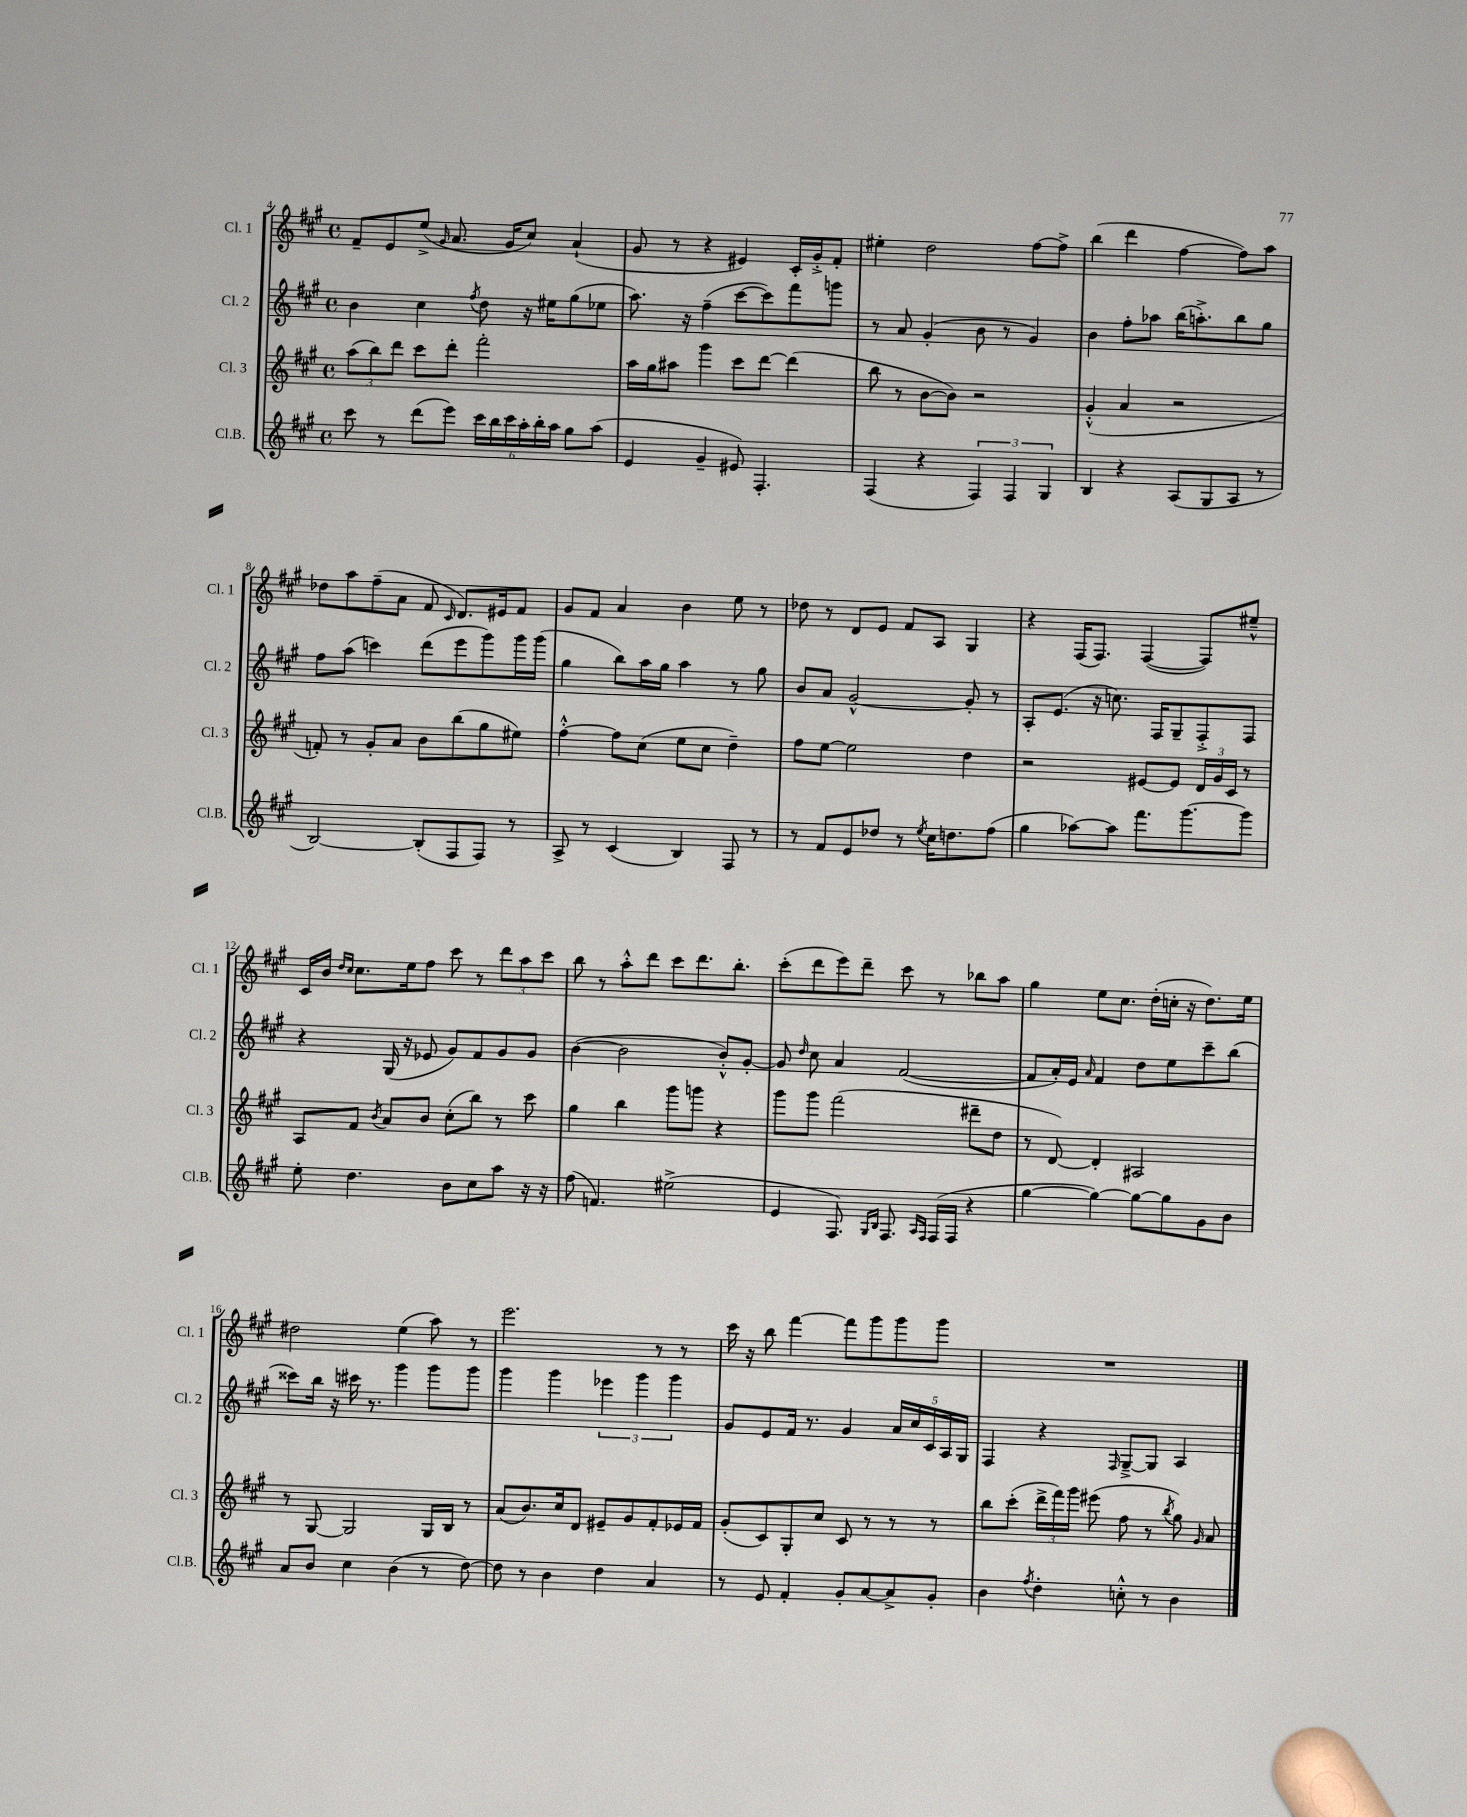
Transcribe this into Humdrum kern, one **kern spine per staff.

**kern	**kern	**kern	**kern
*part4	*part3	*part2	*part1
*staff4	*staff3	*staff2	*staff1
*I"Cl.B.	*I"Cl. 3	*I"Cl. 2	*I"Cl. 1
*I'Cl.B.	*I'Cl. 3	*I'Cl. 2	*I'Cl. 1
*clefG2	*clefG2	*clefG2	*clefG2
*k[f#c#g#]	*k[f#c#g#]	*k[f#c#g#]	*k[f#c#g#]
*M4/4	*M4/4	*M4/4	*M4/4
*met(c)	*met(c)	*met(c)	*met(c)
=4	=4	=4	=4
8ccc#\	(12aa\L	4b\	8f#~/L
.	12bb\)	.	.
8r	.	.	8e/
.	12ddd\J	.	.
(8ddd\L	8ccc#\L	4cc#\	(8ee^/J
.	.	.	16qqg#/
8eee\J)	8ddd'\J	.	8.a/
.	.	8qff#/	.
24ccc#\LL	2fff#'\	8dd\	.
24bb\	.	.	.
.	.	.	16g#/KL
24ccc#\	.	.	.
24aa'\	.	16r	8cc#/J)
24bb'\	.	.	.
.	.	16ee#X\KL	.
24aa\JJ	.	.	.
8gg#\L	.	(8gg#\	(4a`/
(8aa\J	.	8ee-X\J	.
=5	=5	=5	=5
4e/	16aa\LL	8.aa\)	8g#/
.	16gg#\J	.	.
.	8aa#X\J	.	8r
.	.	16r	.
4g#~/	4ggg#\	(4ff#~\	4r
8e#X/)	8ccc#\L	[8ccc#\L	4e#X/)
4.F#'/	[8ddd\J	8ccc#\])	.
.	(4ddd\]	8fff#\	16c#'/LL
.	.	.	16g#'^/J
.	.	8gggn\J	8f#'/J
=6	=6	=6	=6
(4F#/	8bb\	8r	4ee#X'\
.	8r	8a/	.
4r	[8b\L	(4g#'/	2dd\
.	8b\J])	.	.
6F#/)	2r	8b\	.
.	.	8r	.
6F#/	.	.	.
.	.	4g#/)	[8ff#\L
6G#/	.	.	.
.	.	.	8ff#^\J]
=7	=7	=7	=7
4B/	(4g#'^^/	4b\	(4bb\
4r	4a/	8ff#'\L	4ddd\
.	.	8aa-X\J	.
(8A/L	2r	(16bb\KL	[4ff#\
.	.	8.aan'^\)	.
8G#/	.	.	.
8A/J	.	8bb\	8ff#\L])
8r	.	8gg#\J	8aa\J
!!LO:LB:g=z
=8	=8	=8	=8
[2B/)	8fn'/)	8ff#\L	8dd-X\L
.	8r	(8aa\J	8aa\
.	8g#'/L	4cccn\)	(8ff#~\
.	8a/J	.	8a\J
(8B'/L]	8b\L	(8ddd\L	8f#/
.	.	.	16qqc#/
8F#/	(8bb\	8eee\	8.d/L)
8F#/J)	8gg#\	8ggg#\)	.
.	.	.	16e#X/k
8r	8ee#X\J)	16ggg#\L	8f#/J
.	.	(16ggg#\JJ	.
=9	=9	=9	=9
8A^/	[4ff#'^^\	4gg#\	8g#/L
8r	.	.	8f#/J
(4c#/	8ff#\L]	8bb\L)	4a/
.	(8cc#\J	16aa\L	.
.	.	16gg#\JJ	.
4B/)	8ee\L	4aa\	4b\
.	8cc#\J	.	.
8F#/	4dd~\)	8r	8ee\
8r	.	8gg#\	8r
=10	=10	=10	=10
8r	8ff#\L	8b/L	8dd-X\
8f#/L	[8ee\J	8a/J	8r
8e/	2ee\]	[2g#^^/	8d/L
8dd-X/J	.	.	8e/J
8r	.	.	8f#/L
8qee/	.	.	.
16cc#\KL	.	.	8A/J
8.ddn\	.	.	.
.	4dd\	8g#'/]	4G#/
(8ff#\J	.	8r	.
=11	=11	=11	=11
4gg#\	2r	8A'/L	4r
.	.	(8.e/J	.
[8aa-X\L)	.	.	(16F#/KL
.	.	16r	8.F#/J)
8aa-\J]	.	8.ccn\)	.
8.fff#\L	[8e#X/L	.	([4F#/
.	.	16F#/KL	.
.	8e#/J]	8G#~/	.
[8.ggg#\	.	.	.
.	24d/LL	8F#'^/	8F#/L])
.	24g#/	.	.
.	24c#/JJ	.	.
8ggg#\J]	8r	8F#/J	8ee#X~^^/J
!!LO:LB:g=z
=12	=12	=12	=12
8ee'\	8A/L	4r	16c#/LL
.	.	.	16b/JJ
.	.	.	16qqdd/LL
.	.	.	16qqcc#/JJ
4.dd\	8f#/J	.	8.cc#\L
.	8qb/	.	.
.	8a/L	(16G#/	.
.	.	16r	16ee\k
.	8b/J	8e-X/	8ff#\J
8b\L	(8cc#'\L	8g#/L)	8ccc#\
8cc#\	8bb\J)	8f#/	8r
8aa\J	8r	8g#/	12ddd\L
.	.	.	12aa\
16r	8ccc#\	8g#/J	.
.	.	.	12ccc#\J
16r	.	.	.
=13	=13	=13	=13
(8ff#\	4gg#\	([4b\	8bb\
4.fn/)	.	.	8r
.	4bb\	2b\]	8aa'^^\L
.	.	.	8ddd\J
(2ee#X^\	8ggg#\L	.	8ccc#\L
.	8gggn\J	.	8.ddd\
.	4r	8b'^^/L)	.
.	.	.	8.bb'\J
.	.	[8g#'/J	.
=14	=14	=14	=14
4e/	8ggg#\L	8g#/]	(8ccc#'\L
.	.	16qqdd/	.
.	8ggg#\J	8cc#\	8ddd\
8.F#/)	(2fff#\	4a/	8eee\)
.	.	.	8ddd~\J
16qqG#/LL	.	.	.
16qqB/JJ	.	.	.
8.F#/	.	.	.
.	.	([2f#/	8ccc#\
16qqA/LL	.	.	.
16qqF#/JJ	.	.	.
(16F#/LL	.	.	8r
16F#/JJ	.	.	.
4r	8ddd#X~\L	.	8bb-X\L
.	8dd\J	.	8aa\J
=15	=15	=15	=15
[4gg#\	8r	8f#/L]	4gg#\
.	[8d/)	16a'/L)	.
.	.	16e/JJ	.
.	.	16qqa/	.
4gg#\_)	4d'/]	4f#/	8ee\L
.	.	.	8.cc#\J
8gg#\L_	2A#X/	8dd\L	.
.	.	.	(16dd'\LL
8gg#\]	.	8ee\	16ccn'\JJ
.	.	.	16r
8g#\	.	8ccc#~\	8.dd\L)
8b\J	.	(8bb\J	.
.	.	.	16ee\Jk
!!LO:LB:g=z
=16	=16	=16	=16
8a/L	8r	8ccc##X\L)	2dd#X\
8b/J	[8G#/	16bb\Jk	.
.	.	16r	.
4cc#\	2G#/]	16ccc#X\	.
.	.	8.r	.
(4b\	.	4ggg#\	(4ee\
8r	16G#/LL	8ggg#\L	8aa\)
.	16B/JJ	.	.
[8dd\)	8r	8ggg#\J	8r
=17	=17	=17	=17
8dd\]	(8a/L	4ggg#\	2.eee\
8r	8.b/)	.	.
4b\	.	4ggg#\	.
.	16cc#/k	.	.
.	8d/J	.	.
4dd\	8e#X~/L	6eee-X\	.
.	8g#/	.	.
.	.	6ggg#\	.
4a/	8f#'/	.	8r
.	.	6ggg#\	.
.	16e-X/L	.	8r
.	16f#/JJ	.	.
=18	=18	=18	=18
8r	(8g#'/L	8g#/L	16ccc#\
.	.	.	16r
8e/	8c#/)	8e/	8bb\
4f#'/	8G#'/	16f#/Jk	[4fff#\
.	.	8.r	.
.	8cc#/J	.	.
8g#'/L	8c#/	4g#/	8fff#\L]
[8a/	8r	.	8ggg#\
8a^/]	8r	20a/LL	8ggg#\
.	.	20cc#/	.
.	.	20c#/	.
8g#'/J	8r	.	8ggg#\J
.	.	20A/	.
.	.	20G#/JJ	.
=19	=19	=19	=19
4b\	8bb\L	4F#/	1r
.	(8ccc#'\J	.	.
8qff#/	.	.	.
4dd'\	24ddd^\LL	4r	.
.	24fff#\)	.	.
.	24ggg#\JJ	.	.
.	(8eee#X\	.	.
.	.	16qqF#/	.
8ccn'^^\	8ff#\	[8G#~^/L	.
8r	8r	8G#/J]	.
.	8qbb/	.	.
4b\	8gg#\)	4A/	.
.	16qqg#/	.	.
.	8a/	.	.
==	==	==	==
*-	*-	*-	*-
